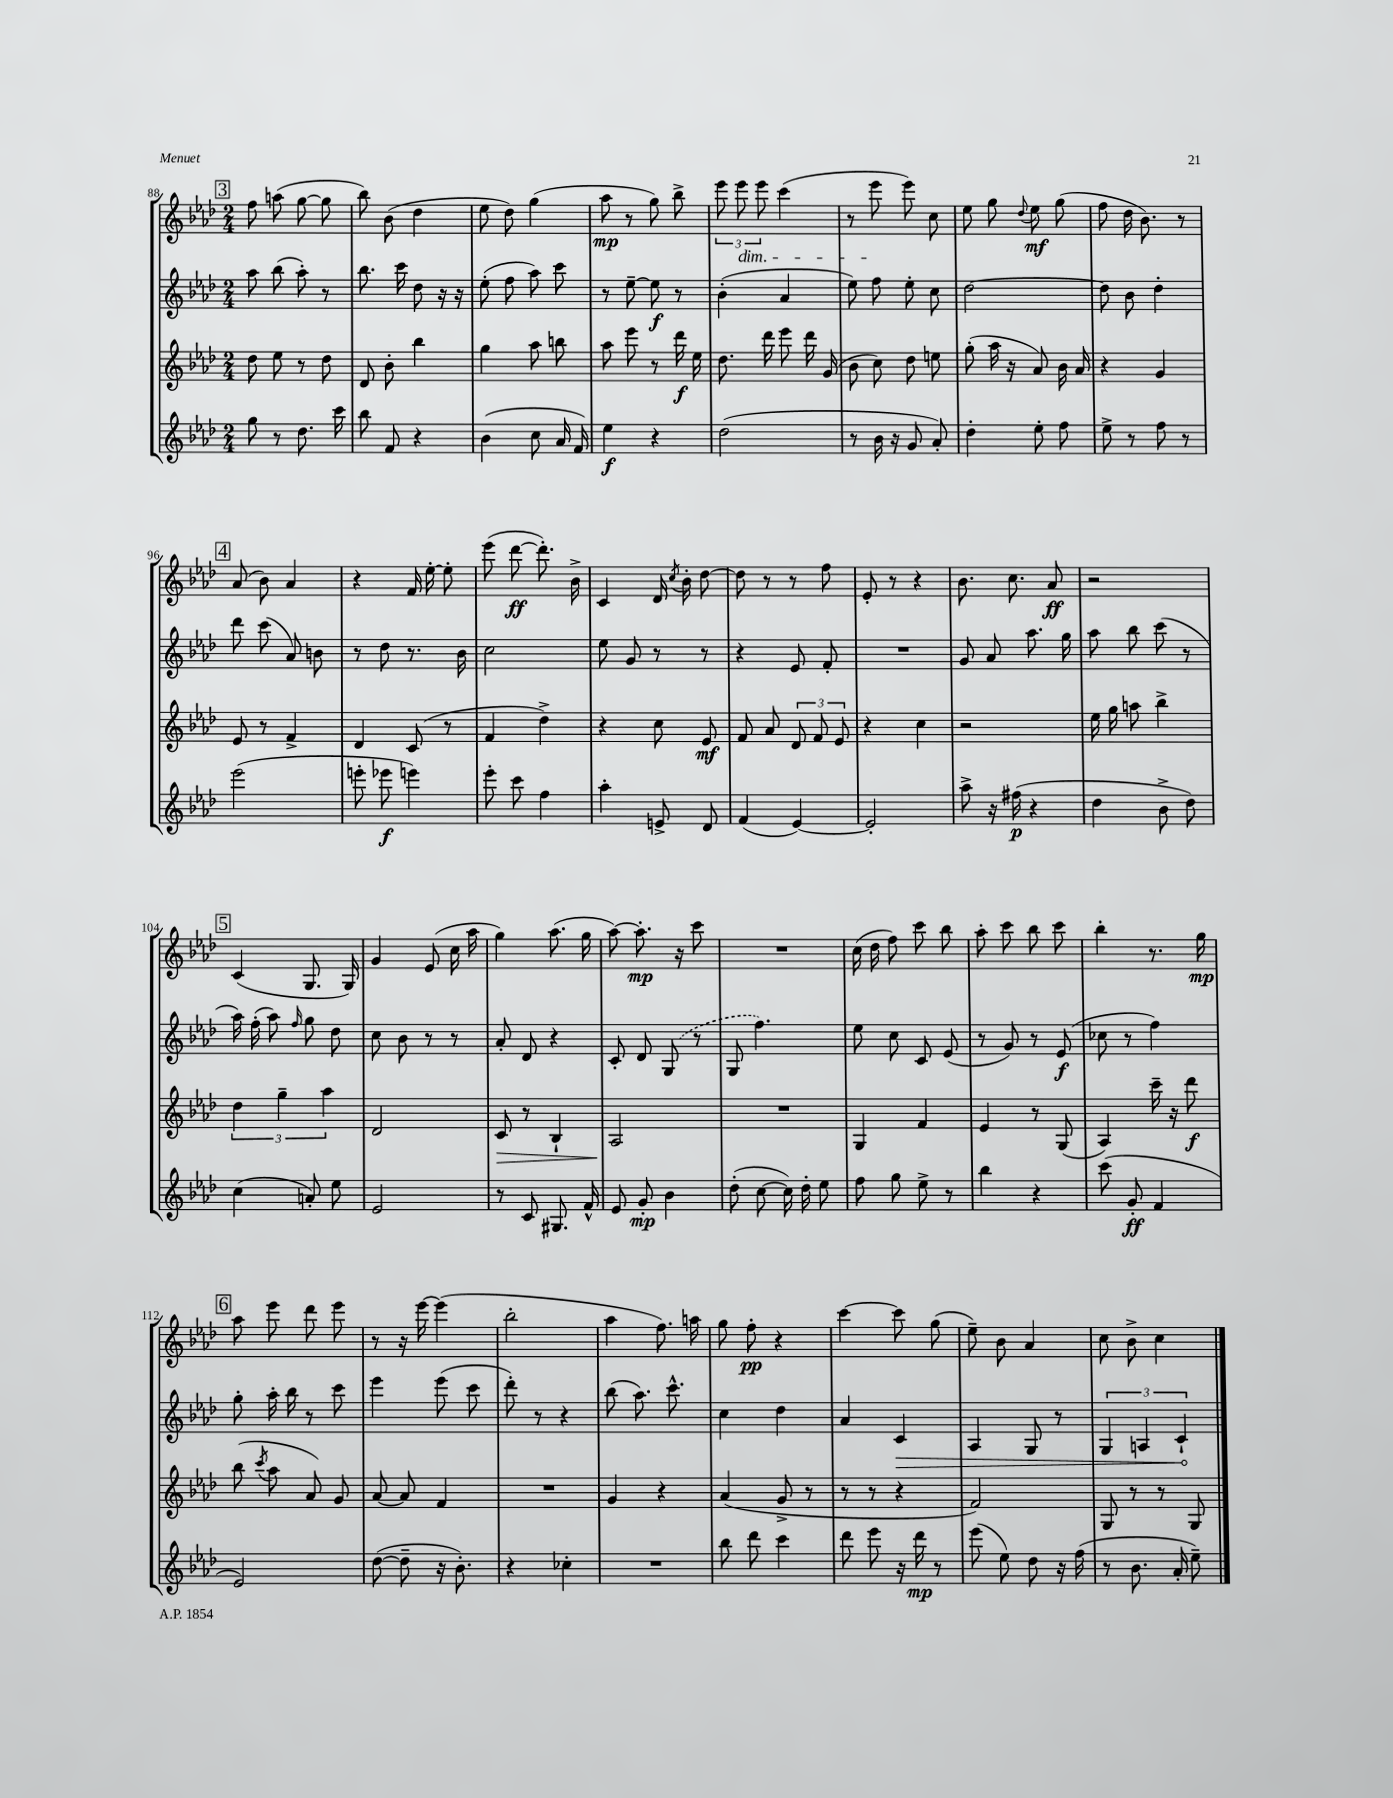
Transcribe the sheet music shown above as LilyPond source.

<<
\new StaffGroup <<
\new Staff = "s0" {
    \clef treble \key aes \major \numericTimeSignature \time 2/4
    \autoBeamOff \mark \markup { \box "3" } f''8 a''8( g''8~ g''8 |
    bes''8) bes'8( des''4 |
    ees''8 des''8) g''4( |
    aes''8\mp r8 g''8) bes''8-> |
    \tuplet 3/2 { ees'''8 ees'''8\dim ees'''8 } c'''4( |
    r8 ees'''8\! ees'''8) c''8 |
    ees''8 g''8 \appoggiatura { des''8 } ees''8\mf g''8( |
    f''8 des''16 bes'8.) r8 |
    \mark \markup { \box "4" } aes'8( bes'8) aes'4 |
    r4 f'16 ees''16~-. ees''8-. |
    ees'''8( des'''8~\ff des'''8.-.) bes'16-> |
    c'4 des'16 \acciaccatura { c''8 } bes'16-. des''8~ |
    des''8 r8 r8 f''8 |
    ees'8-. r8 r4 |
    bes'8. c''8. aes'8\ff |
    r2 |
    \mark \markup { \box "5" } c'4( g8. g16) |
    g'4 ees'8( c''16 aes''16 |
    g''4) aes''8.( g''16 |
    aes''8~) aes''8.-.\mp r16 c'''8 |
    R2 |
    c''16( des''16 f''8) c'''8 bes''8 |
    aes''8-. c'''8 bes''8 c'''8 |
    bes''4-. r8. g''16\mp |
    \mark \markup { \box "6" } aes''8 ees'''8 des'''8 ees'''8 |
    r8 r16 ees'''16~ ees'''4( |
    bes''2-. |
    aes''4 f''8.) a''16 |
    g''8 f''8-.\pp r4 |
    c'''4~ c'''8 g''8( |
    ees''8--) bes'8 aes'4 |
    c''8 bes'8-> c''4 \bar "|." |
}
\new Staff = "s1" {
    \clef treble \key aes \major \numericTimeSignature \time 2/4
    \autoBeamOff \mark \markup { \box "3" } aes''8 bes''8( aes''8-.) r8 |
    bes''8. c'''16 des''8 r16 r16 |
    ees''8-.( f''8 aes''8) c'''8 |
    r8 ees''8~-- ees''8\f r8 |
    bes'4-.( aes'4 |
    ees''8) f''8 ees''8-. c''8 |
    des''2~ |
    des''8 bes'8 des''4-. |
    \mark \markup { \box "4" } des'''8 c'''8( aes'8) b'8 |
    r8 des''8 r8. bes'16 |
    c''2 |
    ees''8 g'8 r8 r8 |
    r4 ees'8 f'8-. |
    R2 |
    g'8 aes'8 aes''8. g''16 |
    aes''8 bes''8 c'''8( r8 |
    \mark \markup { \box "5" } aes''16) f''16-.( aes''8) \grace { f''16 } g''8 des''8 |
    c''8 bes'8 r8 r8 |
    aes'8-. des'8 r4 |
    c'8-. des'8 \once \slurDashed g8( r8 |
    g8 f''4.) |
    ees''8 c''8 c'8 ees'8( |
    r8 g'8) r8 ees'8\f( |
    ces''8 r8 f''4) |
    \mark \markup { \box "6" } g''8-. aes''16-. bes''16 r8 c'''8 |
    ees'''4 ees'''8( c'''8 |
    des'''8-.) r8 r4 |
    bes''8( aes''8.) c'''8.-^ |
    c''4 des''4 |
    aes'4 \once \override Hairpin.circled-tip = ##t c'4\> |
    aes4 g8 r8 |
    \tuplet 3/2 { g4 a4 c'4-!\! } \bar "|." |
}
\new Staff = "s2" {
    \clef treble \key aes \major \numericTimeSignature \time 2/4
    \autoBeamOff \mark \markup { \box "3" } des''8 ees''8 r8 des''8 |
    des'8 bes'8-. bes''4 |
    g''4 aes''8 b''8 |
    aes''8 ees'''8 r8 des'''16\f ees''16 |
    des''8. des'''16 ees'''8 des'''16 g'16( |
    bes'8 c''8) des''8 e''8 |
    g''8-.( aes''16 r16 aes'8) bes'16 aes'16 |
    r4 g'4 |
    \mark \markup { \box "4" } ees'8 r8 f'4-> |
    des'4 c'8( r8 |
    f'4 des''4->) |
    r4 c''8 ees'8\mf |
    f'8 aes'8 \tuplet 3/2 { des'8 f'8 ees'8 } |
    r4 c''4 |
    r2 |
    ees''16 g''16 a''8 bes''4-> |
    \mark \markup { \box "5" } \tuplet 3/2 { des''4 g''4-- aes''4 } |
    des'2 |
    c'8\> r8 bes4-! |
    aes2\! |
    R2 |
    g4 f'4 |
    ees'4 r8 g8( |
    aes4) c'''16-- r16 des'''8\f |
    \mark \markup { \box "6" } bes''8( \acciaccatura { c'''8 } aes''8 aes'8) g'8 |
    aes'8~ aes'8 f'4 |
    R2 |
    g'4 r4 |
    aes'4( g'8-> r8 |
    r8 r8 r4 |
    f'2) |
    g8 r8 r8 g8 \bar "|." |
}
\new Staff = "s3" {
    \clef treble \key aes \major \numericTimeSignature \time 2/4
    \autoBeamOff \mark \markup { \box "3" } g''8 r8 des''8. c'''16 |
    bes''8 f'8 r4 |
    bes'4( c''8 aes'16 f'16) |
    ees''4\f r4 |
    des''2( |
    r8 bes'16 r16 g'8 aes'8-.) |
    des''4-. ees''8-. f''8 |
    ees''8-> r8 f''8 r8 |
    \mark \markup { \box "4" } ees'''2( |
    e'''8-. ees'''8\f e'''4) |
    ees'''8-. c'''8 f''4 |
    aes''4-. e'8-> des'8 |
    f'4( ees'4~) |
    ees'2-. |
    aes''8-> r16 fis''16\p( r4 |
    des''4 bes'8-> des''8) |
    \mark \markup { \box "5" } c''4( a'8-.) ees''8 |
    ees'2 |
    r8 c'8 gis8. f'16-^ |
    ees'8 g'8-.\mp bes'4 |
    des''8-.( c''8~ c''16) des''16-. ees''8 |
    f''8 g''8 ees''8-> r8 |
    bes''4 r4 |
    c'''8( g'8-.\ff f'4 |
    \mark \markup { \box "6" } ees'2) |
    des''8~( des''8-- r16 bes'8.-.) |
    r4 ces''4-. |
    R2 |
    bes''8 des'''8 c'''4 |
    des'''8 ees'''8 r16 des'''16\mp r8 |
    ees'''8( ees''8) des''8 r16 f''16( |
    r8 bes'8. aes'16-. ees''8--) \bar "|." |
}
>>
>>
\layout { \context { \Score currentBarNumber = #88 } }
